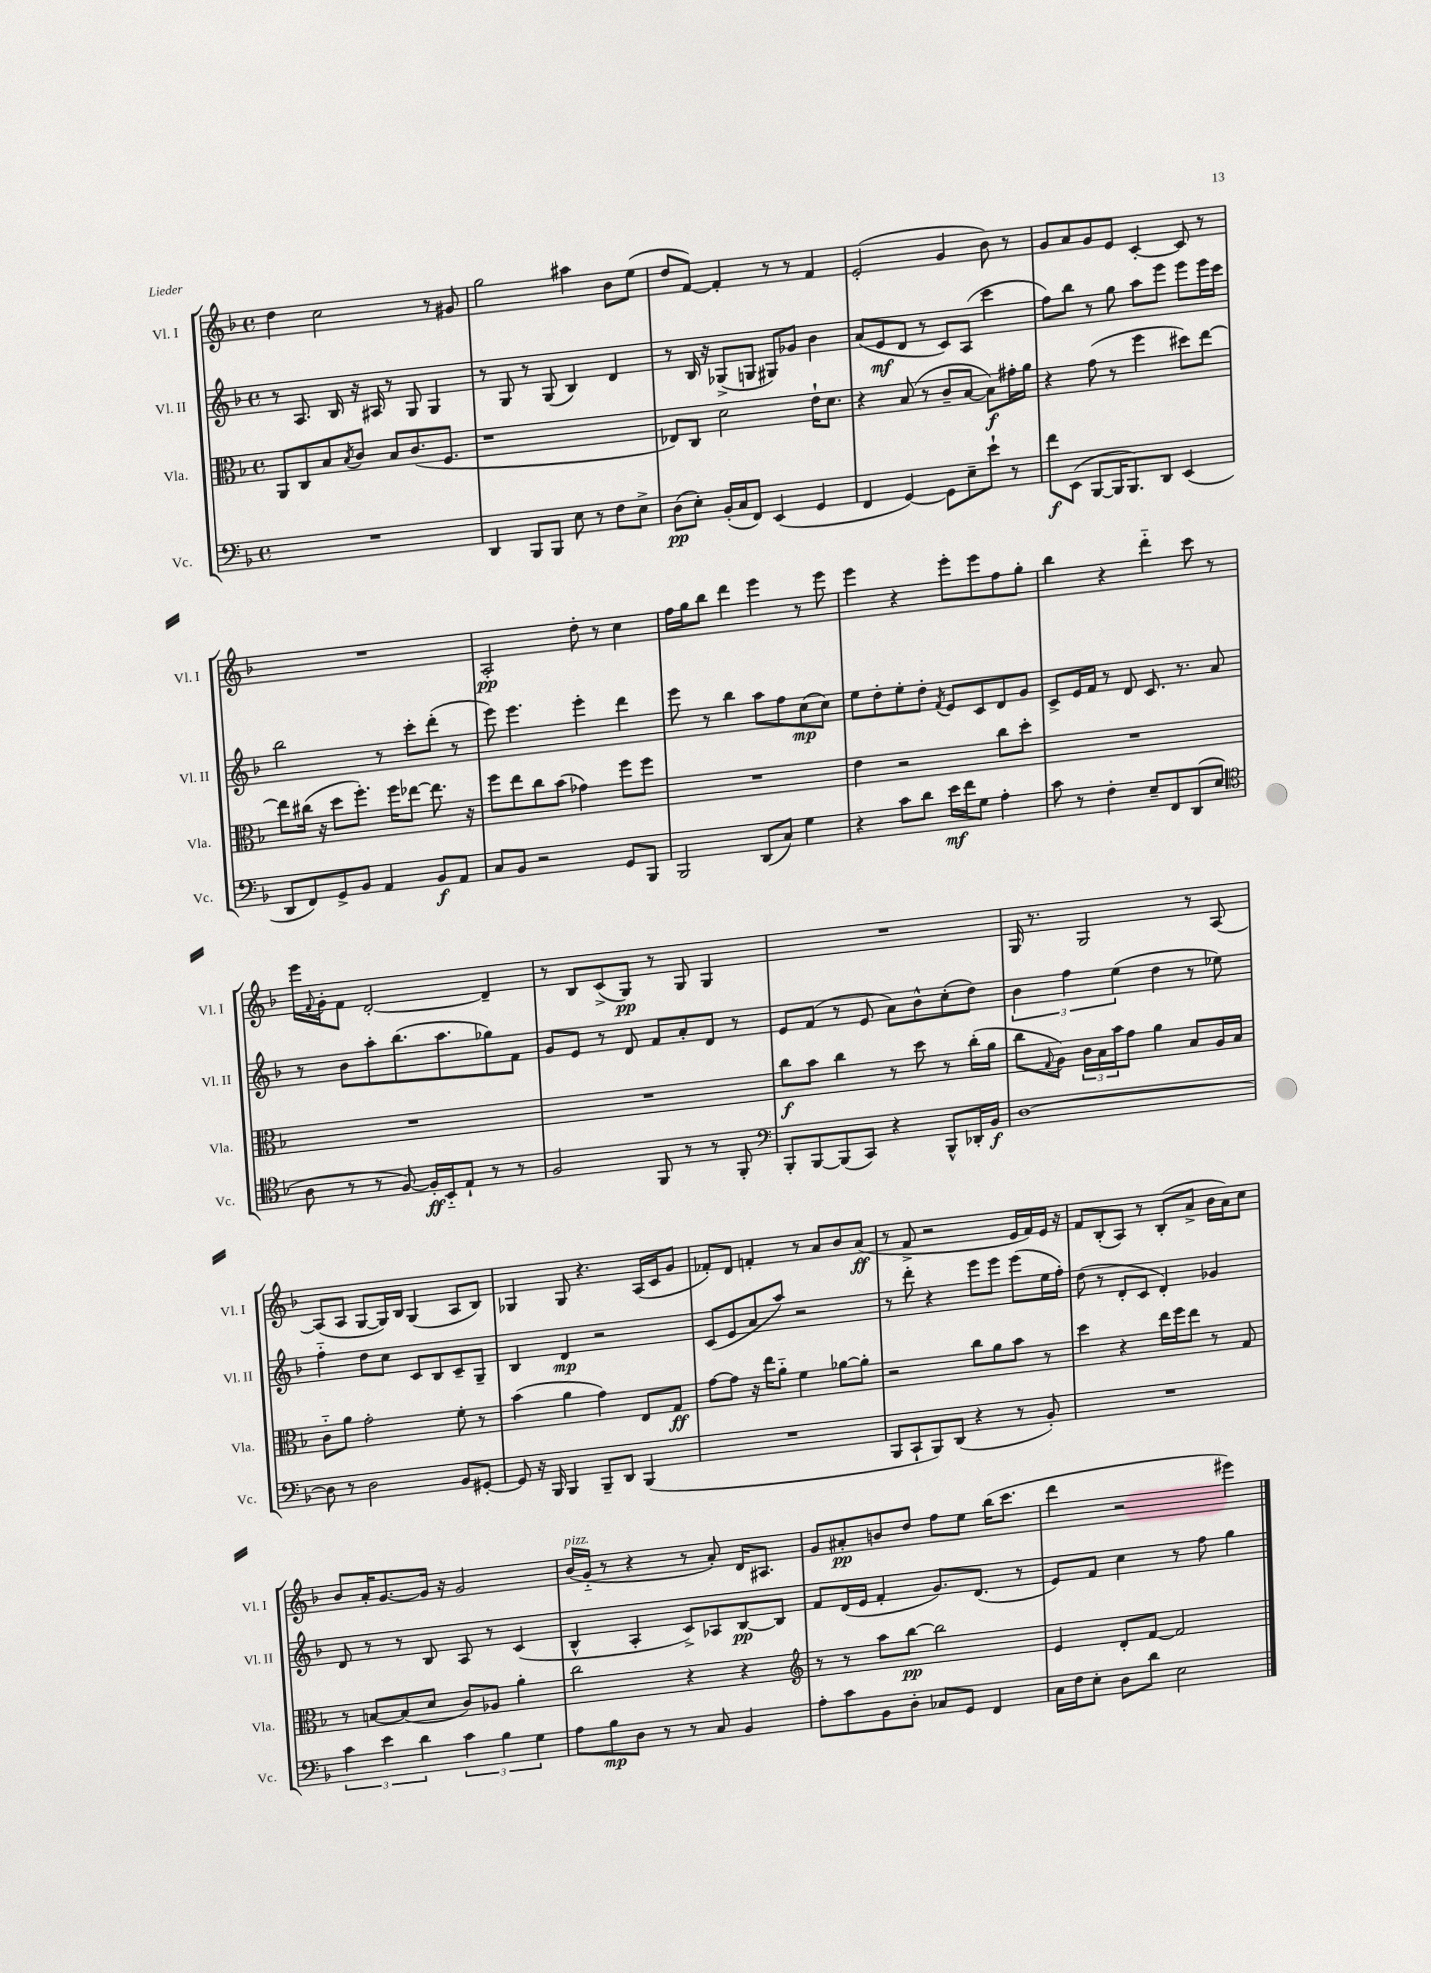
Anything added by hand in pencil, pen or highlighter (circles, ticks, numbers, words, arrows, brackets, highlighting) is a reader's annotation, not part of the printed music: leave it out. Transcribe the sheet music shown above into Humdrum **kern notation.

**kern	**kern	**kern	**kern
*staff4	*staff3	*staff2	*staff1
*clefF4	*clefC3	*clefG2	*clefG2
*k[b-]	*k[b-]	*k[b-]	*k[b-]
*M4/4	*M4/4	*M4/4	*M4/4
*met(c)	*met(c)	*met(c)	*met(c)
1r	8AA	8r	4dd
.	8C	8.A	.
.	8B-	.	2cc
.	.	16B-	.
.	8qB-	.	.
.	8c	16r	.
.	.	16A#	.
.	8B-	8r	.
.	(8.c	8G	.
.	.	4G	8r
.	8.F	.	.
.	.	.	8g#
=	=	=	=
4DD	1r	8r	2gg
.	.	8G	.
8BBB-	.	8r	.
8BBB-	.	(8G	.
8E	.	4B-)	4aa#
8r	.	.	.
8F	.	4d	8b-
8E^	.	.	(8ee
=	=	=	=
(8D	8E-)	8r	8dd
8E')	8C	16B-	[8f)
.	.	16r	.
(16BB-'	2d	(8G-^	4f']
16C	.	.	.
8FF)	.	8G	.
(4EE	.	8G#)	8r
.	.	8g-	8r
4GG	16e`	4b-	4f
.	8.d	.	.
=	=	=	=
4FF	4r	(8a	(2e'
.	.	8e	.
[4GG)	(8B-	8d	.
.	8r	8r	.
8GG]	8c~	8c)	4g
8E~	[8B-	(8A	.
8e`	8B-])	4ccc	8b-)
8r	16g#'	.	8r
.	16a	.	.
=	=	=	=
8f	4r	8ff)	8g
(8EE	.	8bb-	8a
[8BBB-	(8g	8r	8g
16BBB-]	8r	8gg	8e
8.BBB-)	.	.	.
.	4ff	8aa	[4c'
8DD	.	8eee	.
(4EE	8dd#)	8eee	8c]
.	[8ee	16eee	8r
.	.	16ccc	.
=	=	=	=
8DD	8ee]	2bb-	1r
8FF)	(16cc#	.	.
.	16r	.	.
8GG^	8dd	.	.
8BB-	8.ff')	.	.
4AA	.	8r	.
.	16ff	.	.
.	[8ee-	8ccc'	.
8BB-	8.ee-]	(8ddd'	.
8AA	.	8r	.
.	16r	.	.
=	=	=	=
8C	8ff	8eee)	2A'
8BB-	8ee	4.eee	.
2r	8cc	.	.
.	(8b-	.	.
.	4g-)	4eee'	8dd'
.	.	.	8r
8GG	8ff	4ddd	4cc
8BBB-	8ff	.	.
=	=	=	=
2BBB-	1r	8eee	16ff
.	.	.	16gg
.	.	8r	8bb-
.	.	4bb-	4ddd
(8DD	.	8aa	4eee
8C)	.	8ff	.
4G	.	(8cc	8r
.	.	8cc)	8eee
=	=	=	=
4r	4e	8ee	4eee
.	.	8dd'	.
8c	2r	8ee'	4r
8d	.	8dd'	.
.	.	8qf	.
16e	.	8e	8eee'
16f	.	.	.
8G	.	8c	8eee
4A'	8cc	8d	8ff
.	8dd'	8g	8gg'
=	=	=	=
8c	1r	8c^	4bb-
8r	.	16e	.
.	.	16f	.
4F'	.	8r	4r
.	.	8d	.
8E~	.	8.c	4ddd'~
8FF	.	.	.
.	.	8.r	.
(8DD	.	.	8ccc
8E	.	8a	8r
=	=	=	=
*clefC4	*	*	*
8A	1r	8r	16eee
.	.	.	8qqf
.	.	.	16g'
8r	.	8b-	8f
8r	.	8aa'	[2d'
[8F)	.	(8.bb-	.
16F']	.	.	.
16BB-'~	.	8.aa	.
8E`	.	.	.
8r	.	8gg-)	4d~]
8r	.	8f	.
=	=	=	=
2F	1r	8g	8r
.	.	8e	8B-
.	.	8r	(8c^
.	.	8d	8G)
8FF	.	8f	8r
8r	.	8a'	8G
8r	.	8d	4G
8FF'	.	8r	.
=	=	=	=
*clefF4	*	*	*
8BBB-'	8cc	8e	1r
[8BBB-	8b-	(8f	.
(8BBB-]	4cc	8r	.
8CC)	.	8e	.
4r	8r	8a)	.
.	8dd	8b-^^	.
8BBB-^^	8r	(8cc'	.
16DD-'	(16cc'	8dd)	.
16BB-	16a	.	.
=	=	=	=
[1D	8cc	6b-	16G
.	.	.	8.r
.	8qqG	.	.
.	8A)	.	.
.	.	6ff	.
.	24c	.	2G
.	24B-	.	.
.	24b-	(6ee	.
.	8g	.	.
.	4a	4dd	.
.	8B-	8r	8r
.	16A	8ee-)	[8A
.	16B-	.	.
=	=	=	=
8D]	8c'~	4ff'~	(8A]
8r	8a	.	8A
2D	2g'	8dd	[8G
.	.	8cc	16G])
.	.	.	16B-
.	.	8c	(4G
.	.	8B-	.
8BB-	8f'	8c~	8A
[8GG#'	8r	8G~	8B-)
=	=	=	=
8GG#]	(4b-	4B-	4G-
16r	.	.	.
16BBB-	.	.	.
4BBB-	4a	4d	8G-
.	.	.	4.r
8BBB-~	4g)	2r	.
8DD	.	.	.
(4BBB-	8E	.	(16A
.	.	.	16c
.	8G	.	8g
=	=	=	=
1r	[8g	(8c	8f-')
.	8g]	8e	8d
.	16r	8a	4f'
.	16ee	.	.
.	8a'~	8aa)	.
.	4f	2r	8r
.	.	.	8a
.	[8a-	.	8b-
.	8a-']	.	(8a
=	=	=	=
8BBB-	2r	8r	8r
8CC`	.	8ddd'	8f^
8BBB-)	.	4r	2r
(8DD	.	.	.
4r	8cc	8eee	.
.	8a	8eee	.
8r	8b-	(8eee	16e
.	.	.	16f)
8BB-')	8r	16ee	16e
.	.	16ff')	16r
=	=	=	=
1r	4dd	(8dd	8f
.	.	8r	(8B-'
.	4r	8d'	8A)
.	.	8c	8r
.	16ee	4d')	(8B-'
.	16ff	.	.
.	8ee	.	8a^
.	8r	4g-	16b-
.	.	.	16a)
.	8G	.	8cc
=	=	=	=
6c	8r	8d	8b-
.	[8B	8r	16a'
6e	.	.	.
.	.	.	[8.g
.	(8B]	8r	.
6d	.	.	.
.	8d	8B-	16g]
.	.	.	16r
6c	8c)	8A	2g
.	8A-	8r	.
6B-	.	.	.
.	4a'	(4c	.
6G	.	.	.
=	=	=	=
8A	2cc	4B-^^	(16b-
.	.	.	16g'~
8B-	.	.	8r
8D	.	4A'	4r
8r	.	.	.
8r	4r	8c^)	8r
8C	.	8A-	8a')
4BB-	4r	[8B-	16d
.	.	.	8.A#
.	.	8B-]	.
=	=	=	=
*	*clefG2	*	*
8A'	8r	8f	8g
8c	8r	(16d	8a#'
.	.	16e	.
8BB-	8aa	4f'	8b
8D'	[8bb-	.	8dd
8C-	2bb-]	8.g)	8ff
8GG	.	.	8ee
.	.	(8.d	.
4FF	.	.	(16bb-
.	.	.	8.ccc
.	.	8r	.
=	=	=	=
16C	4e	8e)	4ddd
16F	.	.	.
8E'	.	8f	.
8D	8d'	4cc	2r
8d	[8f	.	.
2E	2f]	8r	.
.	.	8ff	.
.	.	4gg	4eee#)
==	==	==	==
*-	*-	*-	*-
